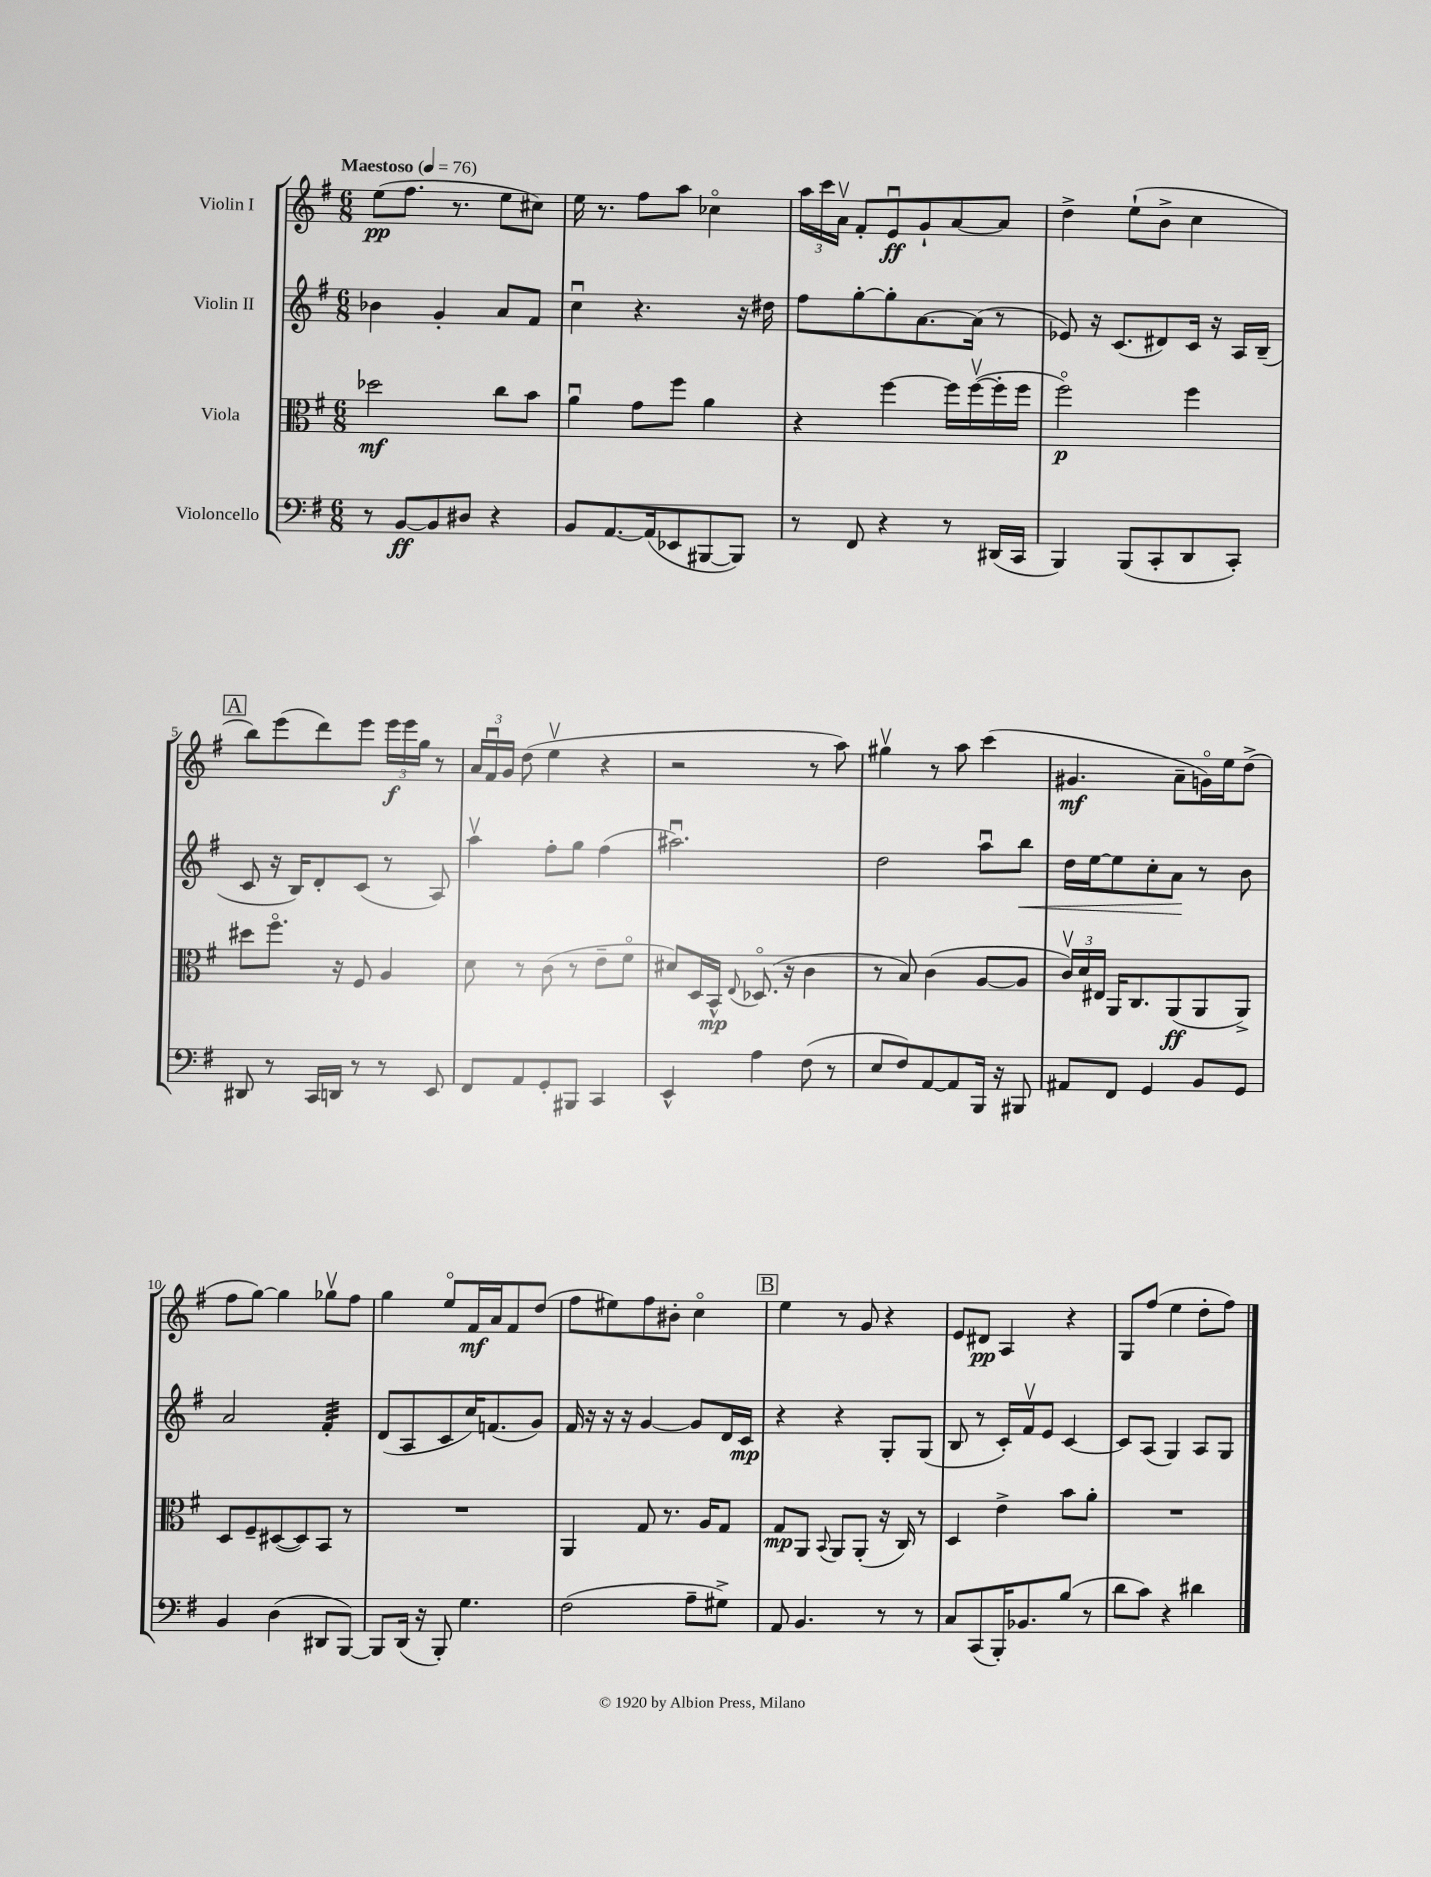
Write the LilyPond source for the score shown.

<<
\new StaffGroup <<
\new Staff = "s0" \with { instrumentName = "Violin I" } {
    \clef treble \key g \major \numericTimeSignature \time 6/8 \tempo "Maestoso" 4 = 76
    \autoBeamOff e''8[\pp( fis''8.] r8. e''8[ cis''8]) |
    e''16 r8. fis''8[ a''8] ces''4\flageolet |
    \tuplet 3/2 { a''16[ c'''16 a'16]\upbow } fis'8[-. e'8\downbow\ff g'8-! a'8~ a'8] |
    d''4-> e''8[-!( b'8]-> c''4 |
    \mark \markup { \box "A" } b''8[) e'''8( d'''8) e'''8] \tuplet 3/2 { e'''16[\f e'''16 g''16] } r8 |
    \tuplet 3/2 { a'16[ fis'16\downbow g'16] } d''8( e''4\upbow r4 |
    r2 r8 a''8) |
    gis''4\upbow r8 a''8 c'''4( |
    gis'4.\mf a'8[-- g'16\flageolet) e''16 d''8]->( |
    fis''8[ g''8]~) g''4 ges''8[\upbow fis''8] |
    g''4 e''8[\flageolet fis'16\mf a'16 fis'8 d''8]( |
    fis''8[ eis''8) fis''8 bis'8]-. c''4\flageolet |
    \mark \markup { \box "B" } e''4 r8 g'8 r4 |
    e'8[ dis'8]\pp a4 r4 |
    g8[ fis''8]( e''4 d''8[-. fis''8]) \bar "|." |
}
\new Staff = "s1" \with { instrumentName = "Violin II" } {
    \clef treble \key g \major \numericTimeSignature \time 6/8
    \autoBeamOff bes'4 g'4-. a'8[ fis'8] |
    c''4\downbow r4. r16 dis''16 |
    fis''8[ g''8~-. g''8-. a'8.~ a'16]( r8 |
    ees'8) r16 c'8.[( dis'8) c'16] r16 a16[ b16]--( |
    \mark \markup { \box "A" } c'8 r16 b16[) d'8-. c'8]( r8 a8) |
    a''4\upbow fis''8[-. g''8] fis''4( |
    ais''2.\downbow) |
    d''2 a''8[\downbow b''8]\< |
    d''16[ e''16~ e''8 c''8-. a'8]\! r8 b'8 |
    a'2 fis'4:32-. |
    d'8[( a8 c'8 c''16) f'8.( g'8]) |
    fis'16 r16 r16 r16 g'4~ g'8[ d'16 c'16]\mp |
    \mark \markup { \box "B" } r4 r4 g8[-. g8]( |
    b8 r8 c'16[-.) fis'16\upbow e'8] c'4~ |
    c'8[ a8]( g4) a8[ g8] \bar "|." |
}
\new Staff = "s2" \with { instrumentName = "Viola" } {
    \clef alto \key g \major \numericTimeSignature \time 6/8
    \autoBeamOff des''2\mf c''8[ b'8] |
    a'4\downbow g'8[ fis''8] a'4 |
    r4 fis''4~ fis''16[ fis''16~\upbow( fis''16-. fis''16] |
    fis''2\flageolet\p) fis''4 |
    \mark \markup { \box "A" } dis''8[ fis''8.]\flageolet r16 fis8 a4 |
    d'8 r8 c'8( r8 e'8[-- fis'8]\flageolet |
    dis'8[) d16 b,16]-^\mp \appoggiatura { e8 } des8.\flageolet( r16 c'4 |
    r8 b8) c'4( a8[~ a8] |
    \tuplet 3/2 { c'16[\upbow) d'16 eis16] } a,16[ c8. a,8\ff( a,8 a,8]->) |
    d8[ fis8-- dis8~( dis8) b,8] r8 |
    R2. |
    a,4 g8 r8. a16[ g8] |
    \mark \markup { \box "B" } g8[\mp a,8] \appoggiatura { b,8 } a,8[ a,8]-.( r16 c16) r8 |
    d4 e'4-> b'8[ a'8]-. |
    R2. \bar "|." |
}
\new Staff = "s3" \with { instrumentName = "Violoncello" } {
    \clef bass \key g \major \numericTimeSignature \time 6/8
    \autoBeamOff r8 b,8[~\ff b,8 dis8] r4 |
    b,8[ a,8.~ a,16( ees,8 bis,,8~ bis,,8]) |
    r8 fis,8 r4 r8 dis,16[( c,16] |
    b,,4) b,,8[( c,8-. d,8 c,8]-.) |
    \mark \markup { \box "A" } dis,8 r8 c,16[ d,16] r8 r8 e,8 |
    fis,8[ a,8 g,8-. bis,,8] c,4 |
    e,4-^ a4 fis8( r8 |
    e8[ fis8) a,8~ a,8 b,,16] r16 bis,,8 |
    ais,8[ fis,8] g,4 b,8[ g,8] |
    b,4 d4( dis,8[ b,,8]~) |
    b,,8[ d,16]( r16 b,,8-.) g4. |
    fis2( a8[-- gis8]->) |
    \mark \markup { \box "B" } a,8 b,4. r8 r8 |
    c8[ c,8( b,,16-.) bes,8. b8]( r8 |
    d'8[ c'8]) r4 dis'4 \bar "|." |
}
>>
>>
